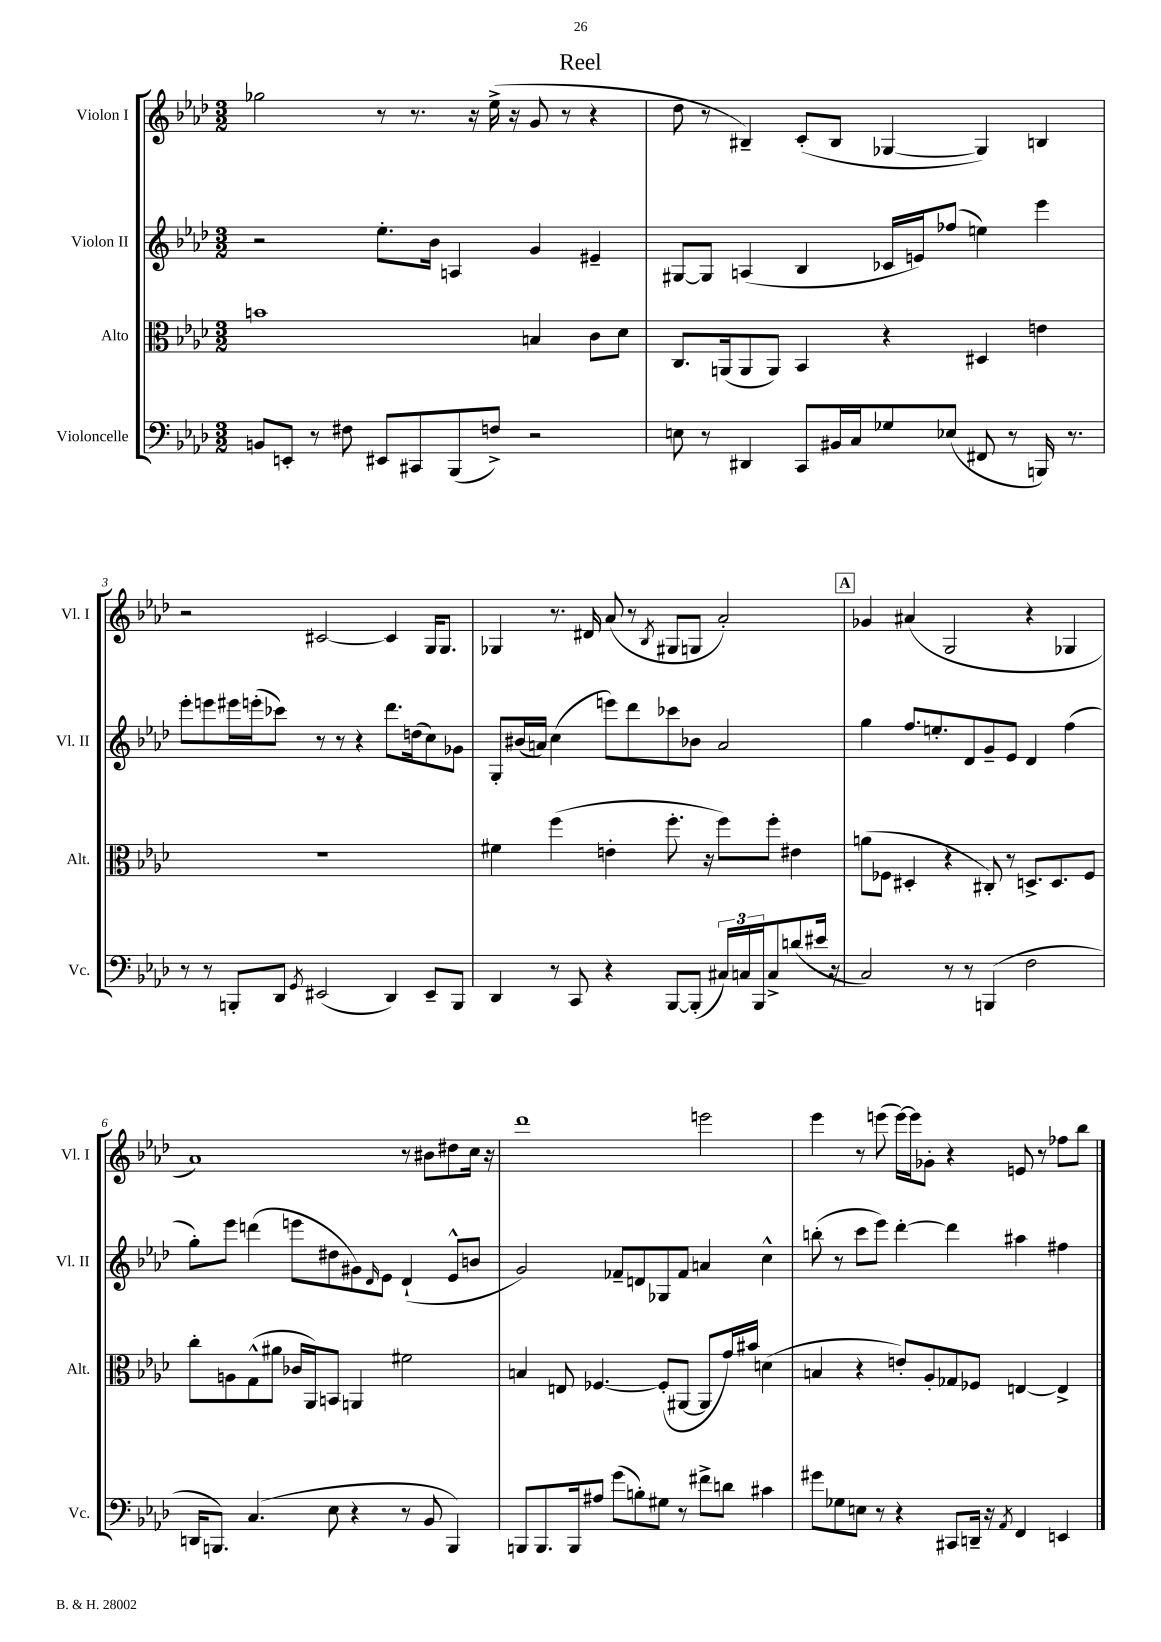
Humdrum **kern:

**kern	**kern	**kern	**kern
*staff4	*staff3	*staff2	*staff1
*clefF4	*clefC3	*clefG2	*clefG2
*k[b-e-a-d-]	*k[b-e-a-d-]	*k[b-e-a-d-]	*k[b-e-a-d-]
*M3/2	*M3/2	*M3/2	*M3/2
8BB	1b	2r	2gg-
8EE'	.	.	.
8r	.	.	.
8F#	.	.	.
8EE#	.	8.ee-'	8r
8CC#	.	.	8.r
.	.	16b-	.
(8BBB-	.	4A	.
.	.	.	16r
8F^)	.	.	(16ee-^
.	.	.	16r
2r	4B	4g	8g
.	.	.	8r
.	8c	4e#~	4r
.	8d-	.	.
=	=	=	=
8E	8.C	[8G#	8dd-
8r	.	8G#]	8r
.	(16AA	.	.
4DD#	8AA	(4A	4B#~)
.	8AA)	.	.
8CC	4BB-	4B-	(8c'
16BB#	.	.	8B#
16C	.	.	.
8G-	4r	16c-	[4G-
.	.	16e)	.
(8E-	.	(8ff-	.
8FF#	4D#	4ee)	4G-])
8r	.	.	.
16BBB)	4e	4eee-	4B
8.r	.	.	.
=	=	=	=
8r	1.r	8eee-'	2r
8r	.	8eee	.
8BBB'	.	16eee#	.
.	.	(16eee'	.
8DD-	.	8ccc-)	.
8qGG	.	.	.
(2EE#	.	8r	[2c#
.	.	8r	.
.	.	4r	.
4DD-)	.	8.ddd-	4c#]
.	.	(16dd	.
8EE#~	.	8cc)	16G
.	.	.	8.G
8BBB	.	8g-	.
=	=	=	=
4DD-	4f#	8G'	4G-
.	.	(16b#	.
.	.	16a)	.
8r	(4ff	(4cc	8.r
8CC	.	.	.
.	.	.	16d#
4r	4e'	8eee)	(8a-
.	.	8ddd-	8r
.	.	.	8qB-
[8BBB-	8.ff'	8ccc-	8G#
(8BBB-']	.	8b-	8G
.	16r	.	.
24C#)	8ff)	2a	2a-')
24C	.	.	.
24BBB-	.	.	.
8C^	8ff'	.	.
(8d	4e#	.	.
16e#	.	.	.
16r	.	.	.
=	=	=	=
2C)	(8a	4gg	4g-
.	8F-	.	.
.	4D#'	8.ff	(4a#
.	.	8.ee'	.
8r	4r	.	2G
8r	.	8d-	.
(4BBB	8C#')	8g~	.
.	8r	8e-	.
2F	8.D^	4d-	4r
.	8.D	.	.
.	.	(4ff	4G-
.	8F-	.	.
=	=	=	=
16DD	8cc'	8gg')	1a-)
8.BBB)	.	.	.
.	8A	8eee-	.
(4.C	(8G^^	(4ddd	.
.	8a#	.	.
.	16c-	8eee	.
.	16AA-)	.	.
8E-	8BB	8dd#	.
4r	4AA	8g#)	.
.	.	16qqd-	.
.	.	8e-	.
8r	2f#	(4d-`	8r
8BB-	.	.	8b#
4BBB)	.	8e-^^	8dd#
.	.	8b	16cc
.	.	.	16r
=	=	=	=
8BBB	4B	2g)	1ddd-
8.BBB	.	.	.
.	8E	.	.
16BBB	.	.	.
8A#	[4.F-	.	.
(8g	.	8f-~	.
8B')	.	8d	.
8G#	(8F-']	8G-	.
8r	[8AA#	8f-	.
8f#^	8AA#]	4a	2eee
8d	16g)	.	.
.	16b#	.	.
4c#	(4d	4cc^^	.
=	=	=	=
8g#	4B	(8bb'	4eee-
8G-	.	8r	.
8E	4r	8ccc	8r
8r	.	8eee-)	(8eee
4r	8e')	[4ddd-'	[16eee)
.	.	.	16eee]
.	8A-'	.	8g-'
8CC#	8G-	4ddd-]	4r
16DD~	8F-	.	.
16r	.	.	.
8qAA-	.	.	.
4FF	[4E	4aa#	8e
.	.	.	8r
4EE	4E^]	4ff#	8ff-
.	.	.	8bb-
==	==	==	==
*-	*-	*-	*-
